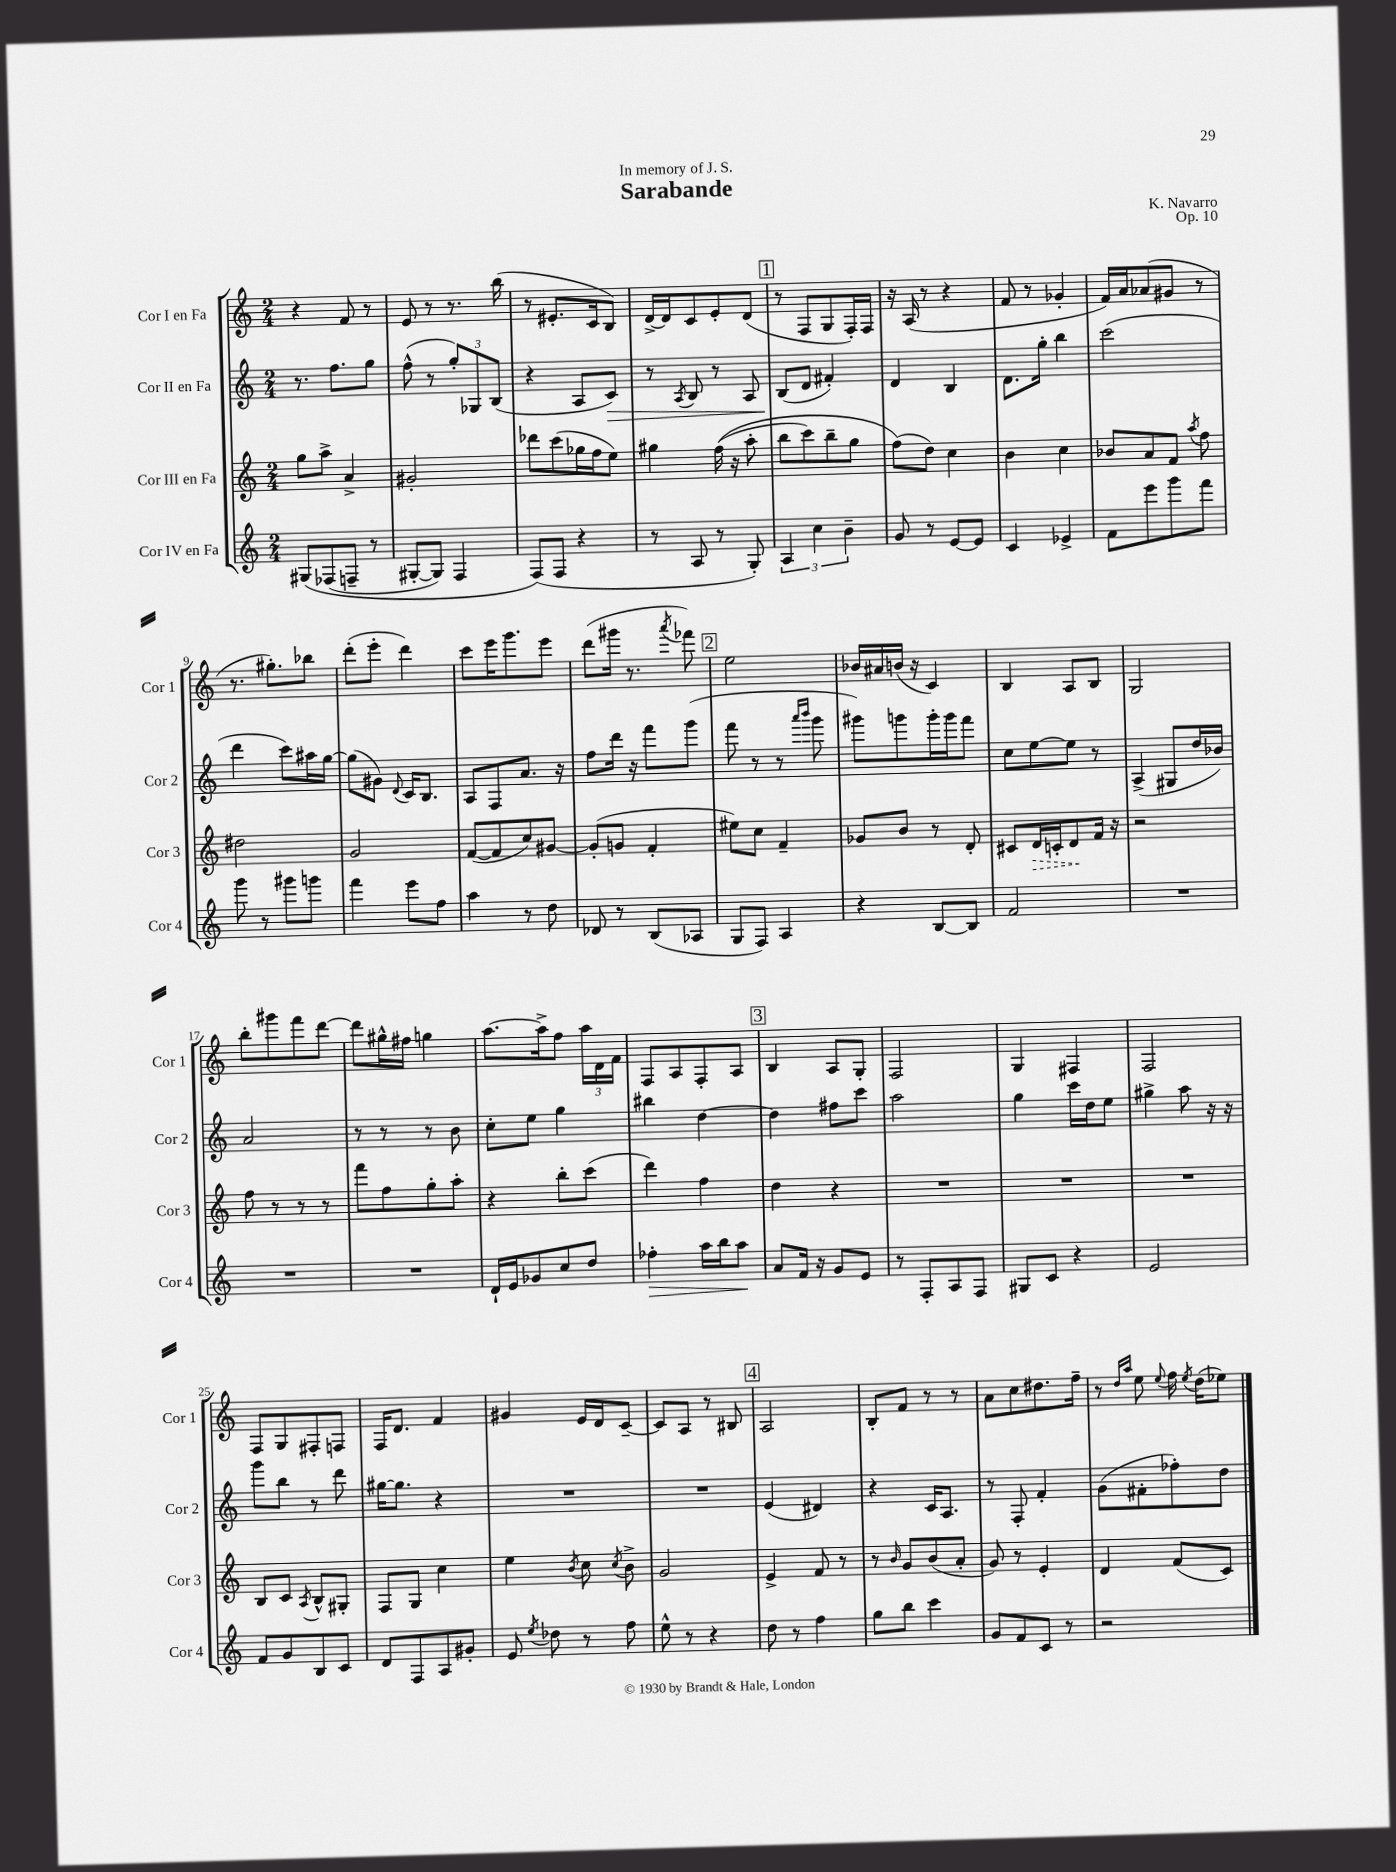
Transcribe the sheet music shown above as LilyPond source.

\header { title = "Sarabande" composer = "K. Navarro" dedication = "In memory of J. S." opus = "Op. 10" }
<<
\new StaffGroup <<
\new Staff = "s0" \with { instrumentName = "Cor I en Fa" shortInstrumentName = "Cor 1" } {
    \clef treble \key c \major \numericTimeSignature \time 2/4
    \autoBeamOff r4 f'8 r8 |
    e'8 r8 r8. b''16( |
    r8 eis'8.[-. c'16 b8]) |
    d'16[~-> d'16 c'8 e'8-. d'8]( |
    \mark \markup { \box "1" } r8 f8[ g8 f16-.) f16] |
    r16 a16( r8 r4 |
    f'8 r8 ges'4-. |
    f'16[) a'16 aes'8( gis'8] r8 |
    r8. gis''8.[-.) bes''8] |
    d'''8[-.( e'''8]-. d'''4) |
    c'''8[ e'''16 g'''8. e'''8] |
    d'''8[( gis'''16] r8. \acciaccatura { a'''8 } fes'''8) |
    \mark \markup { \box "2" } e''2 |
    bes'16[ ais'16 b'16]( r16 c'4) |
    b4 a8[ b8] |
    g2 |
    b''8[-. gis'''8 f'''8 d'''8]~ |
    d'''8[ gis''16-^ fis''16] g''4 |
    a''8.[~ a''16-> f''8] \tuplet 3/2 { a''16[ d'16 f'16] } |
    f8[ a8 f8-. a8] |
    \mark \markup { \box "3" } b4 a8[ g8]-. |
    f2 |
    g4 fis4 |
    f2 |
    f8[ g8 fis8-. f8] |
    f16[ d'8.] f'4 |
    gis'4 e'16[ d'16 c'8]~-- |
    c'8[ a8] r8 bis8 |
    \mark \markup { \box "4" } a2 |
    b8[-. f'8] r8 r8 |
    a'8[ c''8 dis''8. f''16]-- |
    r8 \grace { d''16[ a''16] } e''8 \appoggiatura { e''8 } f''16 \acciaccatura { e''8 } d''16[( ees''8]) \bar "|." |
}
\new Staff = "s1" \with { instrumentName = "Cor II en Fa" shortInstrumentName = "Cor 2" } {
    \clef treble \key c \major \numericTimeSignature \time 2/4
    \autoBeamOff r8. f''8.[ g''8] |
    f''8-^( r8 \tuplet 3/2 { g''8[-.) ges8 b8]( } |
    r4 a8[ c'8]\>) |
    r8 \acciaccatura { a8 } b8 r8 a8 |
    \mark \markup { \box "1" } b8[\!( d'8] fis'4-.) |
    d'4 b4 |
    d'8.[ g''16]-. b''4 |
    c'''2( |
    d'''4 c'''8[) ais''16 g''16]~ |
    g''8[( gis'8]) \appoggiatura { d'8 } c'16[ b8.] |
    a8[ f8 a'8.] r16 |
    f''8[ d'''16] r16 f'''8[ g'''8]( |
    \mark \markup { \box "2" } f'''8 r8 r8 \grace { a'''16[ b'''16] } g'''8 |
    gis'''8[) g'''8 g'''16-. g'''16 f'''8] |
    c''8[ e''8~ e''8] r8 |
    a4->( gis8[ d''16 bes'16]) |
    a'2 |
    r8 r8 r8 b'8 |
    c''8[-. e''8] g''4 |
    bis''4 d''4~ |
    \mark \markup { \box "3" } d''4 fis''8[ c'''8] |
    a''2 |
    g''4 c'''16[ d''16 e''8] |
    gis''4-> a''8 r16 r16 |
    g'''8[ b''8] r8 d'''8 |
    gis''16[~ gis''8.] r4 |
    R2 |
    R2 |
    \mark \markup { \box "4" } e'4( dis'4) |
    r4 c'16[ a8.] |
    r8 f8-. f'4-. |
    g'8[( fis'8-. fes''8-.) d''8] \bar "|." |
}
\new Staff = "s2" \with { instrumentName = "Cor III en Fa" shortInstrumentName = "Cor 3" } {
    \clef treble \key c \major \numericTimeSignature \time 2/4
    \autoBeamOff g''8[ a''8]-> a'4-> |
    gis'2-. |
    des'''8[ c'''8( ges''16 f''16 e''8]) |
    gis''4 f''16(\( r16 a''8-. |
    \mark \markup { \box "1" } b''8[ c'''8) b''8-- g''8] |
    f''8[(\) d''8]) c''4 |
    b'4 c''4 |
    bes'8[ a'8 f'8] \acciaccatura { a''8 } f''8 |
    dis''2 |
    g'2 |
    f'8[~( f'8 c''8) gis'8]~ |
    gis'8[-.( g'8] f'4-. |
    \mark \markup { \box "2" } eis''8[) c''8] f'4-- |
    ges'8[ b'8] r8 d'8-. |
    cis'8[ \once \override Hairpin.style = #'dashed-line d'16\> c'16-. d'8\! f'16] r16 |
    r2 |
    f''8 r8 r8 r8 |
    f'''8[ f''8 g''8-. a''8]-. |
    r4 b''8[-. c'''8]( |
    d'''4) f''4 |
    \mark \markup { \box "3" } d''4 r4 |
    R2 |
    R2 |
    R2 |
    b8[ c'8] \acciaccatura { a8 } b8[-^ gis8]-. |
    f8[ g8] c''4 |
    e''4 \acciaccatura { b'8 } c''8 \acciaccatura { c''8 } b'8-> |
    g'2 |
    \mark \markup { \box "4" } e'4-> f'8 r8 |
    r8 \grace { b'16 } g'8[ b'8( a'8]-. |
    g'8) r8 e'4-. |
    d'4 f'8[( c'8]) \bar "|." |
}
\new Staff = "s3" \with { instrumentName = "Cor IV en Fa" shortInstrumentName = "Cor 4" } {
    \clef treble \key c \major \numericTimeSignature \time 2/4
    \autoBeamOff gis8[\( fes8( f8]-- r8 |
    gis8[~-. gis8]) f4 |
    f8[(\) f8] r4 |
    r8 a8 r8 g8-.) |
    \mark \markup { \box "1" } \tuplet 3/2 { a4 c''4 b'4-- } |
    g'8 r8 e'8[~ e'8] |
    c'4 ees'4-> |
    f'8[ e'''8 g'''8 f'''8] |
    g'''8 r8 gis'''8[ g'''8] |
    f'''4 e'''8[ f''8] |
    a''4 r8 d''8 |
    des'8 r8 b8[( aes8] |
    \mark \markup { \box "2" } g8[ f8]) a4 |
    r4 b8[~ b8] |
    f'2 |
    R2 |
    R2 |
    R2 |
    d'16[-! e'16 ges'8 c''8 d''8] |
    fes''4-.\> a''16[ b''16 a''8]\! |
    \mark \markup { \box "3" } a'8[ f'16] r16 g'8[ e'8] |
    r8 f8[-. a8 f8] |
    gis8[ c'8] r4 |
    e'2 |
    f'8[ g'8 b8 c'8] |
    d'8[ f8 a8 gis'8]-. |
    e'8 \acciaccatura { e''8 } des''8 r8 f''8 |
    e''8-^ r8 r4 |
    \mark \markup { \box "4" } d''8 r8 f''4 |
    g''8[ b''8] c'''4 |
    g'8[ f'8 c'8] r8 |
    r2 \bar "|." |
}
>>
>>
